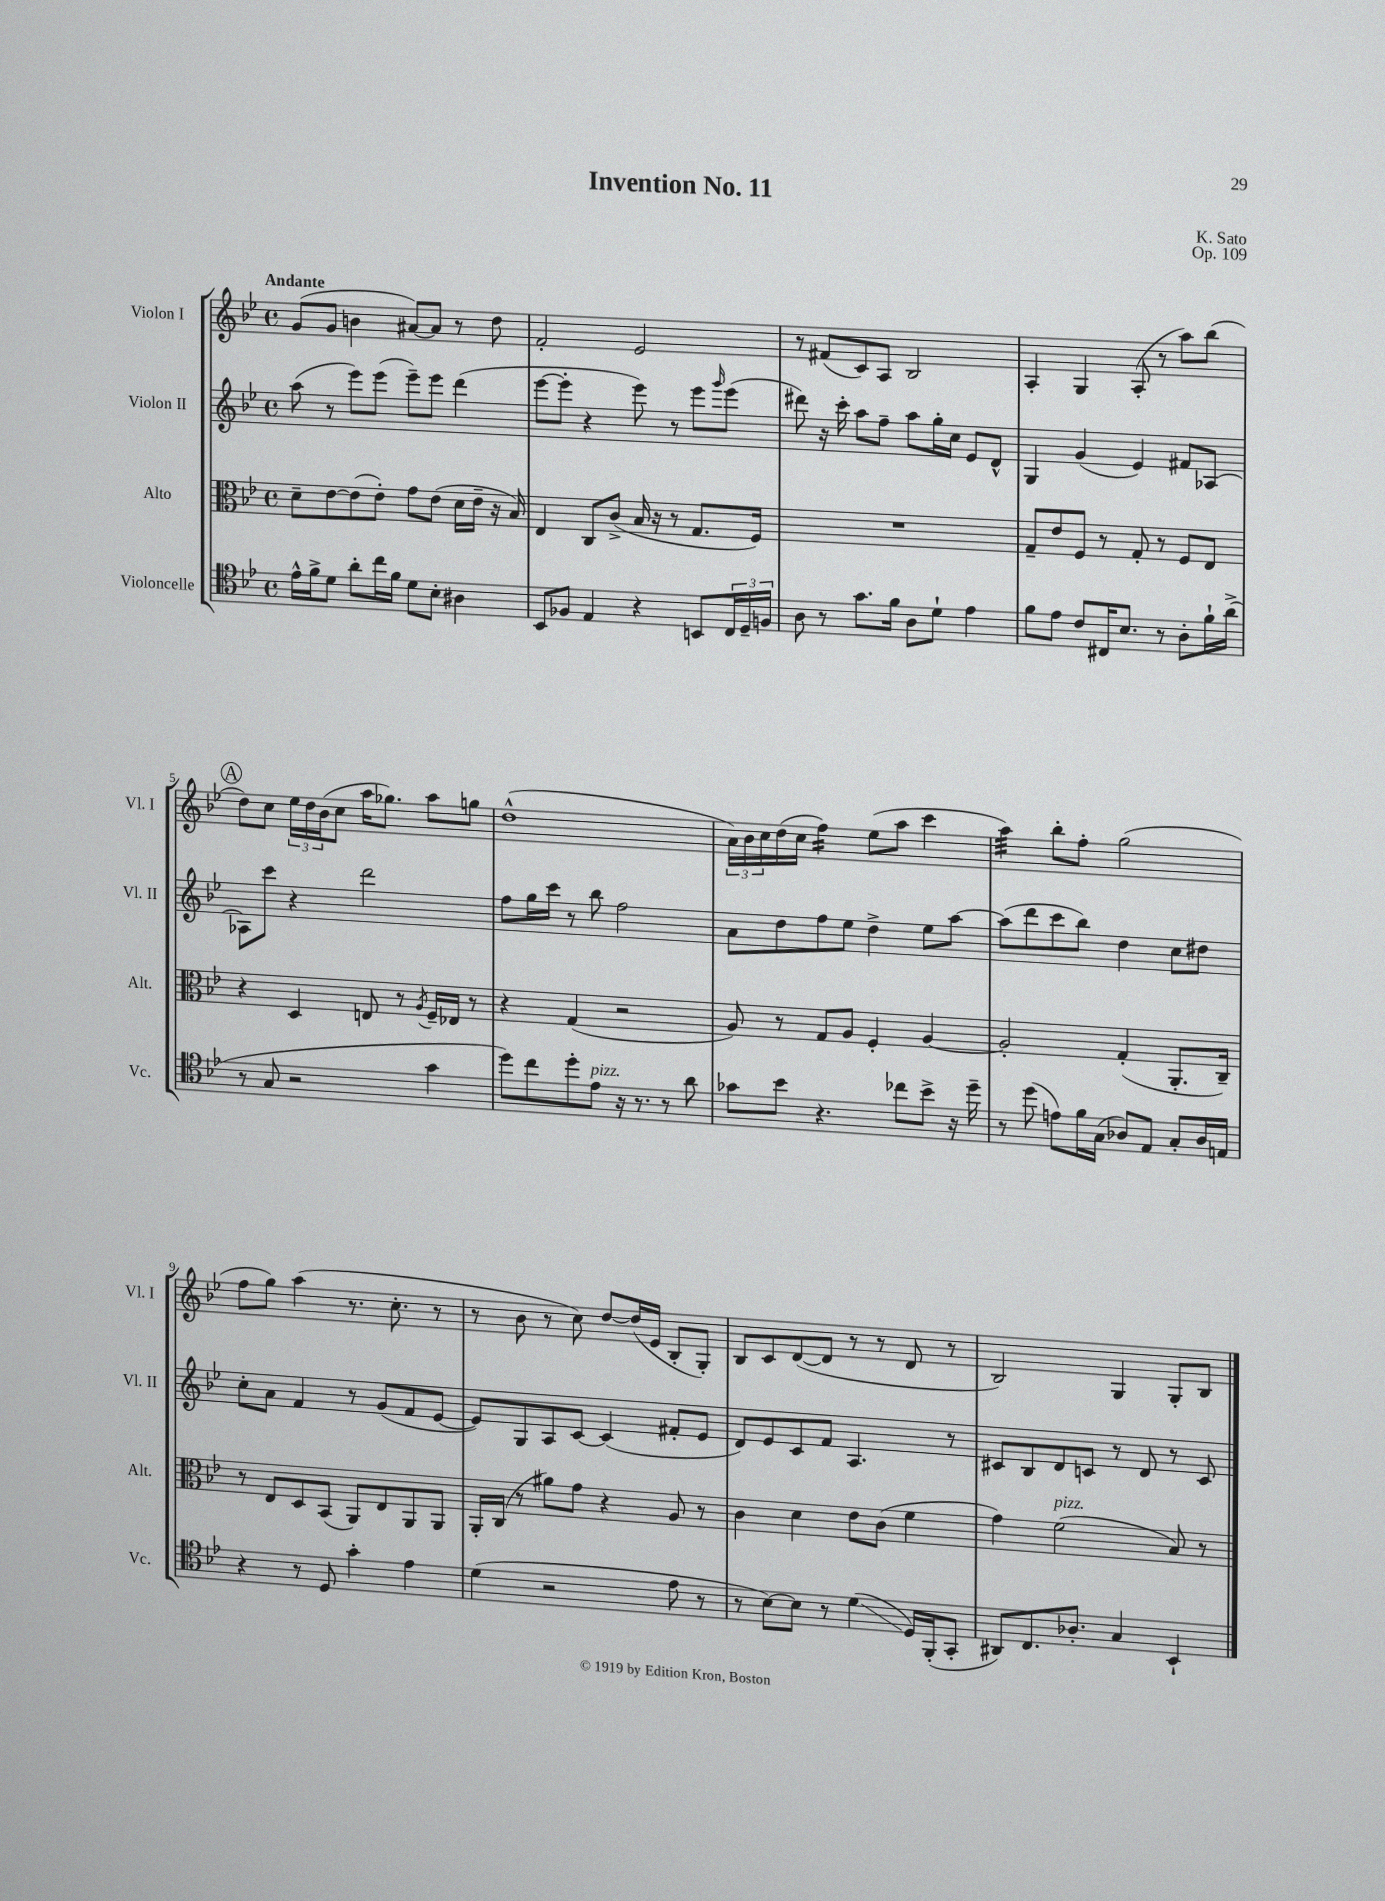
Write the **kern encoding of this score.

**kern	**kern	**kern	**kern
*staff4	*staff3	*staff2	*staff1
*clefC4	*clefC3	*clefG2	*clefG2
*k[b-e-]	*k[b-e-]	*k[b-e-]	*k[b-e-]
*M4/4	*M4/4	*M4/4	*M4/4
*met(c)	*met(c)	*met(c)	*met(c)
16e-^^\LL	8d~\L	(8aa\	(8g/L
16f^\J	.	.	.
8d\J	[8e-\	8r	8g/J
8a'\L	(8e-\]	8eee-\L)	4b\
16cc\L	8e-'\J)	(8eee-\J	.
16f\JJ	.	.	.
8d\L	8g\L	8eee-~\L)	[8a#/L)
8B-'\J	(8e-\J	8eee-\J	8a#/]J
4A#\	16d\LL	(4ddd\	8r
.	16e-~\JJ	.	.
.	16r	.	8dd\
.	16B-/)	.	.
=	=	=	=
8BB-/L	4E-/	[8eee-\L	2f'/
8F-/J	.	8eee-'\]J	.
4E-/	8C/L	4r	.
.	(8c^/J	.	.
4r	16B-/	8eee-\)	2e-/
.	16r	.	.
.	8r	8r	.
8BB/L	8.G/L	8eee-\L	.
.	.	16qqggg/	.
24C/L	.	(8eee-\J	.
24D~/	.	.	.
.	16F/Jk)	.	.
24F/JJ	.	.	.
=	=	=	=
8A\	1r	8ddd#\)	8r
8r	.	16r	(8f#/L
.	.	16ccc'\	.
8.g\L	.	8aa\L	8c/)
.	.	8ff~\J	8A/J
16f\Jk	.	.	.
8A\L	.	8aa\L	2B-/
8d`\J	.	16gg'\L	.
.	.	16cc\JJ	.
4e-\	.	8e-/L	.
.	.	8d^^/J	.
=	=	=	=
8f\L	8G~/L	4G/	4A'/
8e-\J	8e-/	.	.
8c/L	8F/J	(4g/	4G/
16C#/K	8r	.	.
8.B-/J	.	.	.
.	8G'/	4e-/)	(8A'/
8r	8r	.	8r
8A'\L	8F/L	8f#/L	8aa\L)
16f`\L	8E-/J	[8A-/J	(8bb-\J
(16a^\JJ	.	.	.
=	=	=	=
8r	4r	8A-\]L	8dd\L)
8G/	.	8ccc\J	8cc\J
2r	4D/	4r	24ee-\LL
.	.	.	24dd\
.	.	.	(24b-\J
.	.	.	8cc\J
.	8E/	2ddd\	16aa\LK
.	.	.	8.gg-\J)
.	8r	.	.
.	8qA/	.	.
4g\	16F~/LL	.	8aa\L
.	16E-/JJ	.	.
.	8r	.	8gg\J
=	=	=	=
8dd\L)	4r	8ff\L	(1dd^^
8cc\	.	16gg\L	.
.	.	16ccc\JJ	.
8dd'\	(4G/	8r	.
8e-\J	.	8bb-\	.
16r	2r	2ff\	.
8.r	.	.	.
8r	.	.	.
8a\	.	.	.
=	=	=	=
8g-\L	8A/)	8a\L	24a\LL)
.	.	.	24b-\
.	.	.	24cc\
8b-\J	8r	8dd\	(16dd\
.	.	.	16cc\JJ
4.r	8G/L	8ff\	4ff\)
.	8A/J	8ee-\J	.
.	4F'/	4dd^\	(8ee-\L
8cc-\L	.	.	8aa\J
8b-^\J	[4A/	8ee-\L	4ccc\
16r	.	[8aa\J	.
16dd~\	.	.	.
=	=	=	=
8r	2A'/]	(8aa\]L	4aa\)
(8dd\	.	8ddd\	.
8e\L)	.	8ccc\	8bb-'\L
16f\L	.	8bb-\J)	8ff'\J
(16G\JJ	.	.	.
8A-/L)	(4G'/	4dd\	(2gg\
8E-/J	.	.	.
8G'/L	8.AA'/L	8cc\L	.
16A-/L	.	8dd#\J	.
16E/JJ	16C~/Jk)	.	.
=	=	=	=
4r	8r	8cc'\L	8ff\L
.	8E-/L	8a\J	8gg\J)
8r	8D/	4f/	(4aa\
8D/	(8BB-/J	.	.
4g'\	8AA/L)	8r	8.r
.	8E-/	(8g/L	.
.	.	.	8.cc'\
4e-\	8AA/	8f/	.
.	8AA/J	[8e-/J	8r
=	=	=	=
(4d\	16AA'/LL	8e-/]L)	8r
.	(16C/JJ	.	.
.	8r	8G/	8b-\
2r	8a#\L)	8A/	8r
.	8g\J	[8c/J	8cc\)
.	4r	(4c/]	[8dd/L
.	.	.	(16dd/]L
.	.	.	16e-/JJ
8e-\	8A/	8f#'/L	8B-'/L
8r	8r	8e-/J	8G'/J)
=	=	=	=
8r	4c\	8d/L)	8B-/L
[8B-\L)	.	8e-/	8c/
8B-\]J	4d\	8c/	([8d/
8r	.	8f/J	8d/]J
(4d\	8e-\L	4.A/	8r
.	(8c\J	.	8r
16D/LL)	4f\	.	8d/
(16FF'/J	.	.	.
8GG'/J	.	8r	8r
=	=	=	=
8AA#/L)	4g\)	8c#/L	2B-/)
8.C/	.	8B-/	.
.	(2f\	8d/	.
8.A-'/J	.	.	.
.	.	8c/J	.
4G/	.	8r	4G/
.	.	8d/	.
4BB-`/	8B-/)	8r	8G'/L
.	8r	8c/	8B-/J
==	==	==	==
*-	*-	*-	*-
